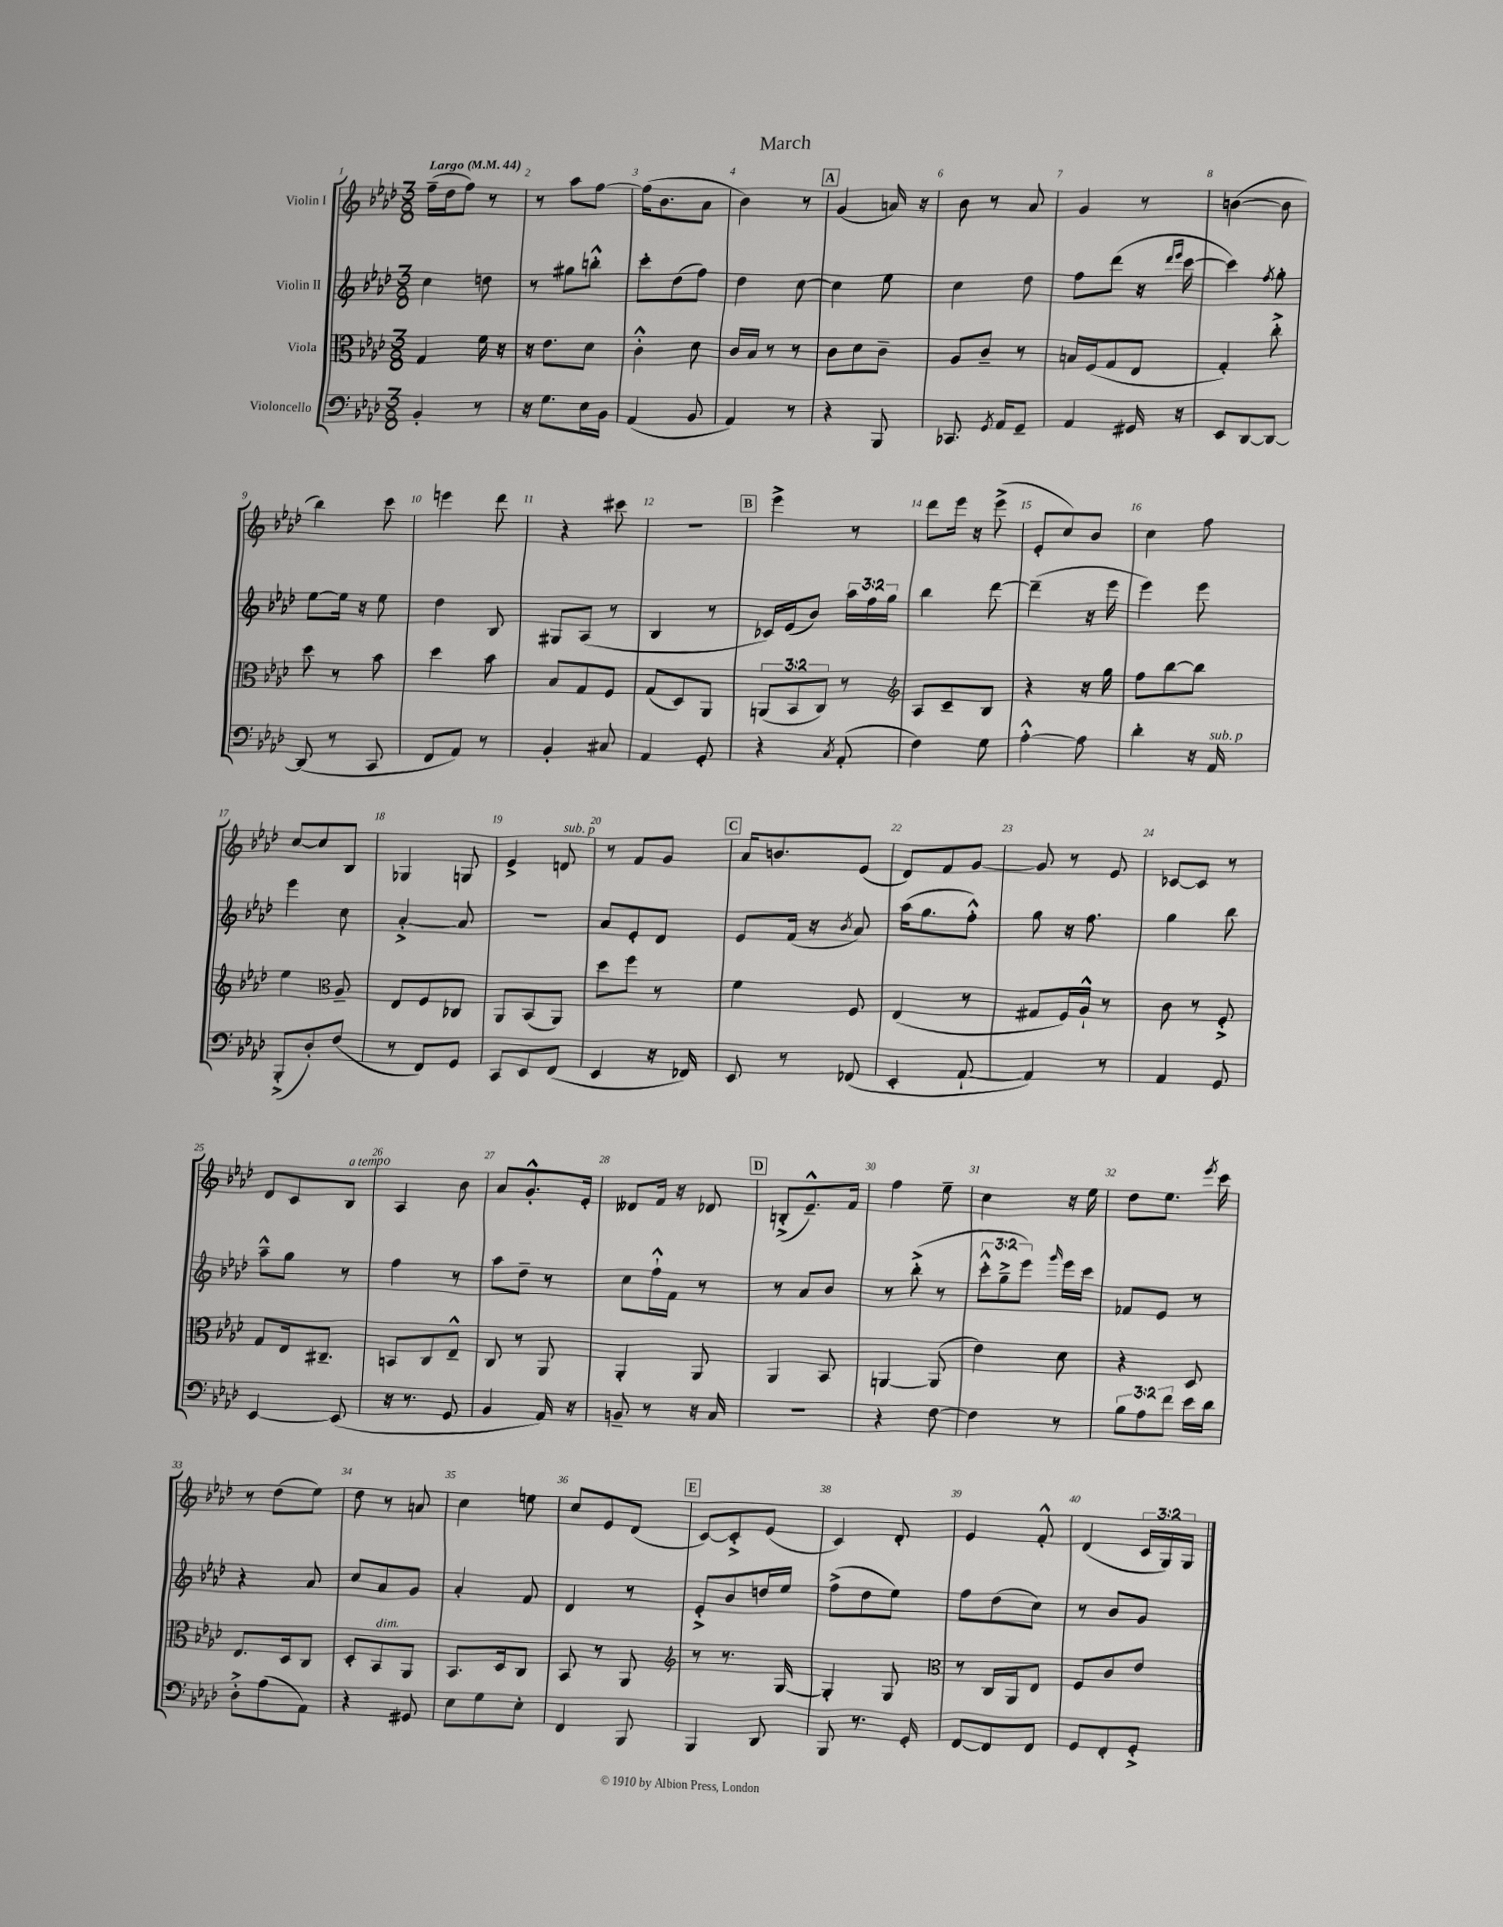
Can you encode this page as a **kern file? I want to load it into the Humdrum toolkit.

**kern	**kern	**kern	**kern
*staff4	*staff3	*staff2	*staff1
*clefF4	*clefC3	*clefG2	*clefG2
*k[b-e-a-d-]	*k[b-e-a-d-]	*k[b-e-a-d-]	*k[b-e-a-d-]
*M3/8	*M3/8	*M3/8	*M3/8
*MM44	*MM44	*MM44	*MM44
4BB-'	4G	4cc	(16ff~
.	.	.	16dd-
.	.	.	8ff)
8r	16f	8dd	8r
.	16r	.	.
=	=	=	=
16r	16r	8r	8r
8.G	8.e-	.	.
.	.	8gg#	8aa-
16E-	8d-	8bb'^^	[8ff
16BB-	.	.	.
=	=	=	=
(4AA-	4c'^^	8ccc'	(16ff]
.	.	.	8.b-
.	.	(8dd-	.
8BB-	8d-	8ff)	8a-
=	=	=	=
4AA-)	16c	4dd-	4b-)
.	16B-	.	.
.	8r	.	.
8r	8r	[8cc	8r
=	=	=	=
4r	8c	4cc]	(4g
.	8d-	.	.
8BBB-	8c~	8ee-	16a)
.	.	.	16r
=	=	=	=
8.CC-	8A-	4cc	8b-
.	8c~	.	8r
8qGG	.	.	.
16AA-	.	.	.
8GG~	8r	8dd-	8a-
=	=	=	=
4AA-	16B	8ff	4g
.	(16F	.	.
.	8G	(8ddd-	.
16GG#	8E-	16r	8r
.	.	16qqddd-	.
.	.	16qqeee-	.
16r	.	[16ccc	.
=	=	=	=
8EE-	4G')	4ccc])	([4b
[8DD-	.	.	.
.	.	8qff	.
8DD-_	8cc'^	8gg'	8b]
=	=	=	=
(8DD-]	8dd-	[8ee-	4bb-)
8r	8r	16ee-]	.
.	.	16r	.
8CC	8b-	8ee-	8ccc
=	=	=	=
8FF	4dd-	4dd-	4eee
8AA-)	.	.	.
8r	8b-	8B-	8ddd-
=	=	=	=
4BB-'	8B-	8G#	4r
.	8G	(8A-	.
8C#	8F	8r	8ccc#
=	=	=	=
4AA-	(8G	4B-	4.r
.	8D-)	.	.
8GG'	8AA-	8r	.
=	=	=	=
4r	(12AA	16c-)	4eee-^
.	.	(16e-	.
.	12BB-	.	.
.	.	8b-)	.
.	12C)	.	.
8qC	.	.	.
(8AA-'	8r	24aa-	8r
.	.	24ff	.
.	.	24gg	.
=	=	=	=
*	*clefG2	*	*
4F)	8A-	4bb-	8ddd-
.	8c~	.	16eee-
.	.	.	16r
8G	8B-	[8ddd-	(8eee-^
=	=	=	=
[4A-'^^	4r	(4ddd-~]	8e-'
.	.	.	8cc)
8A-]	16r	16r	8b-
.	16gg	16eee-	.
=	=	=	=
4d-'	8ff	4eee-)	4cc
.	[8bb-	.	.
16r	8bb-]	8eee-	8ff
16AA-	.	.	.
=	=	=	=
(8BBB-'^	4ee-	4eee-	[8cc
8D-')	.	.	8cc]
*	*clefC3	*	*
(8F	8A-~	8cc	8B-
=	=	=	=
8r	8E-	[4a-'^	4G-
8FF)	8F	.	.
8GG	8C-	8a-]	8G
=	=	=	=
8CC	8AA-	4.r	4e-^
8EE-	(8BB-	.	.
(8FF	8AA-)	.	8d
=	=	=	=
4EE-	8dd-	8a-	8r
.	8ff	8e-'	8f
16r	8r	8d-	8g
16FF-)	.	.	.
=	=	=	=
8EE-	4f	8e-	16a-
.	.	.	8.b
8r	.	(16f	.
.	.	16r	.
.	.	8qb-	.
(8FF-	8F	8a-)	(8e-
=	=	=	=
4EE-'	(4E-	(16aa-	8d-)
.	.	8.gg	.
.	.	.	8f
[8AA-`	8r	8ff'^^)	[8g
=	=	=	=
4AA-])	8G#	8gg	8g]
.	16F)	16r	8r
.	16A-`^^	8.ff	.
8r	8r	.	8e-
=	=	=	=
4AA-	8c	4gg	[8c-
.	8r	.	8c-]
8GG	8F'^	8bb-	8r
=	=	=	=
[4EE-	8G	8aa-~^^	8d-
.	16E-	8gg	8c
.	8.C#~	.	.
(8EE-]	.	8r	8B-
=	=	=	=
16r	8BB	4ff	4A-
8.r	.	.	.
.	8C	.	.
8GG	8E-~^^	8r	8b-
=	=	=	=
4BB-	8C	8aa-	8a-
.	8r	8dd-~	8.g'^^
16AA-)	8AA-	8r	.
16r	.	.	16e-'
=	=	=	=
8BB~	4AA-'	8cc	8d--
8r	.	16ff`^^	16f
.	.	16f	16r
16r	8AA-	8r	8d-
16C	.	.	.
=	=	=	=
4.r	4AA-	8r	(8B'^
.	.	8a-	8.e-~^^)
.	8BB-	8b-	.
.	.	.	16f
=	=	=	=
4r	[4AA	8r	4ff
.	.	(8bb-'^	.
[8F	(8AA]	8r	8ee-~
=	=	=	=
4F]	4e-)	12ccc'^^	4cc
.	.	12gg~^	.
.	.	12eee-)	.
.	.	16qqggg	.
8r	8d-	16eee-	16r
.	.	16ccc	16ee-
=	=	=	=
12B-	4r	8f-	8dd-
12A-	.	.	.
.	.	8e-	8.ee-
12f	.	.	.
16e-	8D-	8r	.
.	.	.	8qeee-
16d-	.	.	16ccc
=	=	=	=
8D-'^	8.E-	4r	8r
(8A-	.	.	(8dd-
.	16D-	.	.
8AA-)	8C	8a-	8ee-)
=	=	=	=
4r	8D-'	8cc	8dd-
.	8BB-	8a-	8r
8GG#	8AA-	8g	8a
=	=	=	=
8E-	8.BB-	4a-'	4cc
8G	.	.	.
.	16D-	.	.
8E-'	8C	8f	8ee
=	=	=	=
4FF	8BB-	4d-	8cc
.	8r	.	8e-
8BBB-	8AA-	8r	(8d-
=	=	=	=
*	*clefG2	*	*
4BBB-	8r	8e-'^	[8c)
.	8.r	8b-	8c'^]
8DD-	.	16dd	(8e-
.	[16G	16ee-	.
=	=	=	=
8BBB-	4G']	(8ff^	4c)
8.r	.	8dd-	.
.	8G	8ee-)	8d-'
16GG'	.	.	.
=	=	=	=
*	*clefC3	*	*
[8FF	8r	8ff	4e-
8FF]	16C	(8dd-	.
.	16AA-	.	.
8FF	8E-	8cc)	8f'^^
=	=	=	=
8GG	8F	8r	(4d-
8FF'	8c	8b-	.
8GG'^	8e-	8g	24c
.	.	.	24G)
.	.	.	24G
==	==	==	==
*-	*-	*-	*-
